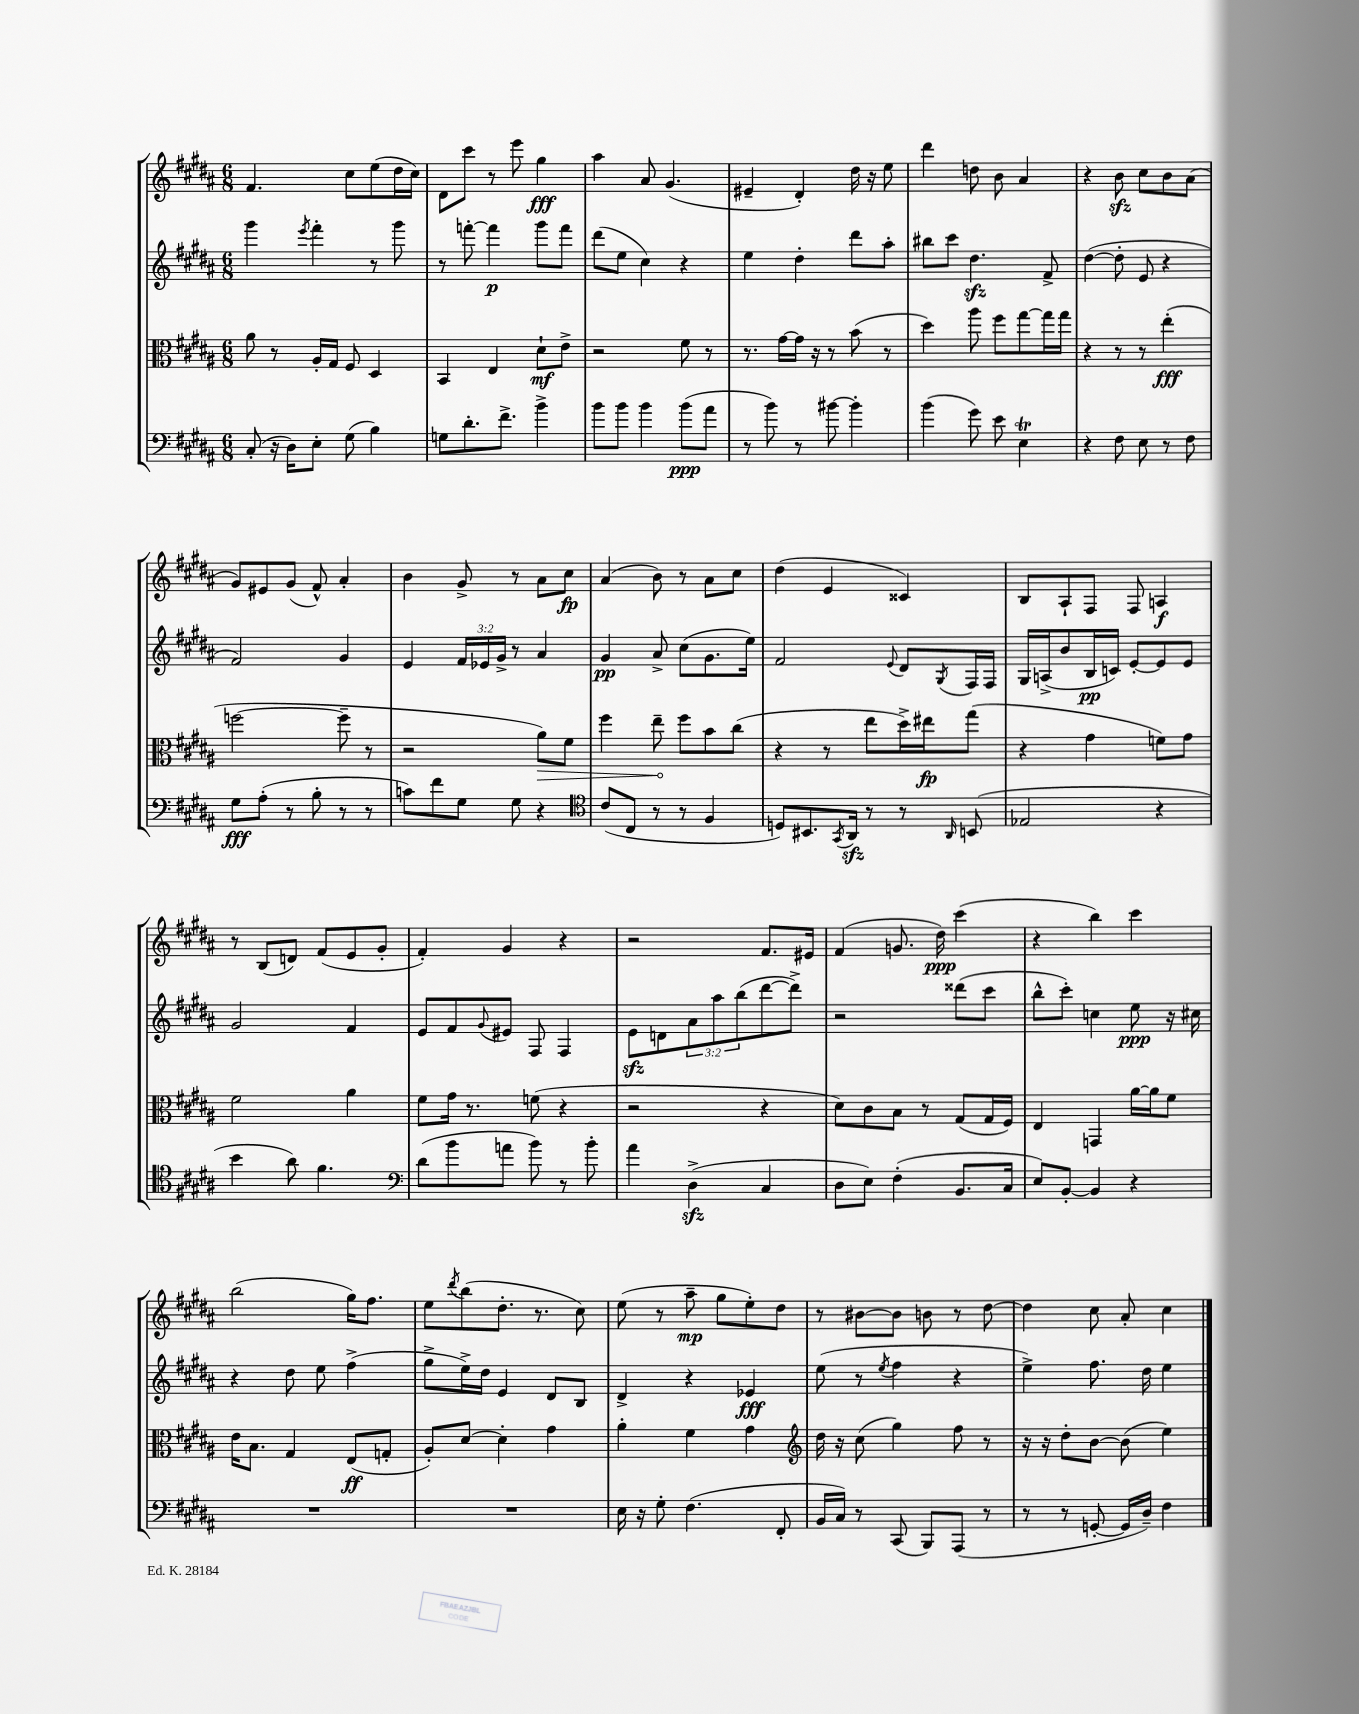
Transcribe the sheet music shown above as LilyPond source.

<<
\new StaffGroup <<
\new Staff = "s0" {
    \clef treble \key b \major \numericTimeSignature \time 6/8
    fis'4. cis''8 e''8( dis''16 cis''16) |
    dis'8 cis'''8 r8 e'''8 gis''4\fff |
    ais''4 ais'8 gis'4.( |
    eis'4-- dis'4-.) dis''16 r16 e''8 |
    dis'''4 d''8 b'8 ais'4 |
    r4 b'8\sfz cis''8 b'8 ais'8( |
    gis'8) eis'8 gis'8( fis'8-^) ais'4-. |
    b'4 gis'8-> r8 ais'8 cis''8\fp |
    ais'4( b'8) r8 ais'8 cis''8 |
    dis''4( e'4 cisis'4) |
    b8 ais8-! fis8 fis8 a4\f |
    r8 b8( d'8) fis'8( e'8 gis'8-. |
    fis'4-.) gis'4 r4 |
    r2 fis'8. eis'16 |
    fis'4( g'8. dis''16\ppp) cis'''4( |
    r4 b''4) cis'''4 |
    b''2( gis''16) fis''8. |
    e''8 \acciaccatura { dis'''8 } b''8( dis''8.-. r8. cis''8) |
    e''8( r8 ais''8--\mp gis''8 e''8-.) dis''8 |
    r8 bis'8~ bis'8 b'8 r8 dis''8~ |
    dis''4 cis''8 ais'8-. cis''4 \bar "|." |
}
\new Staff = "s1" {
    \clef treble \key b \major \numericTimeSignature \time 6/8 \override Staff.TupletNumber.text = #tuplet-number::calc-fraction-text
    gis'''4 \acciaccatura { e'''8 } fis'''4-. r8 gis'''8 |
    r8 f'''8~-. f'''4\p gis'''8 f'''8 |
    dis'''8( e''8 cis''4) r4 |
    e''4 dis''4-. dis'''8 ais''8-. |
    bis''8 cis'''8 dis''4.\sfz fis'8-> |
    dis''4~( dis''8-. e'8 r4 |
    fis'2) gis'4 |
    e'4 \tuplet 3/2 { fis'16 ees'16 gis'16-> } r8 ais'4 |
    gis'4\pp ais'8-> cis''8( gis'8. e''16) |
    fis'2 \appoggiatura { e'8 } dis'8 \acciaccatura { gis8 } fis16 fis16 |
    gis16 a16->( b'8 b16\pp c'16) e'8~-. e'8 e'8 |
    gis'2 fis'4 |
    e'8 fis'8 \appoggiatura { gis'8 } eis'8 fis8 fis4 |
    e'8\sfz d'8 \tuplet 3/2 { ais'8 ais''8 b''8( } dis'''8~ dis'''8->) |
    r2 disis'''8( cis'''8 |
    b''8-^ cis'''8-.) c''4 e''8\ppp r16 cis''16 |
    r4 dis''8 e''8 fis''4->( |
    gis''8-> e''16->) dis''16 e'4 dis'8 b8 |
    dis'4-> r4 ees'4\fff |
    e''8( r8 \acciaccatura { e''8 } fis''4 r4 |
    e''4->) fis''8. dis''16 e''4 \bar "|." |
}
\new Staff = "s2" {
    \clef alto \key b \major \numericTimeSignature \time 6/8
    ais'8 r8 ais16-. gis16 fis8 dis4 |
    b,4 e4 dis'8-!\mf e'8-> |
    r2 fis'8 r8 |
    r8. gis'16~ gis'16 r16 r8 b'8( r8 |
    dis''4) ais''8 fis''8 gis''8~ gis''16 gis''16 |
    r4 r8 r8 e''4-.\fff( |
    f''2~ f''8-- r8 |
    r2 \once \override Hairpin.circled-tip = ##t ais'8\>) fis'8 |
    fis''4 e''8--\! fis''8 b'8 cis''8( |
    r4 r8 e''8 dis''16->) eis''16\fp gis''8( |
    r4 gis'4 f'8) gis'8 |
    fis'2 ais'4 |
    fis'8 gis'16 r8. f'8( r4 |
    r2 r4 |
    dis'8) cis'8 b8 r8 gis8( gis16 fis16) |
    e4 g,4 ais'16~ ais'16 fis'8 |
    e'16 b8. gis4 e8\ff( g8-. |
    ais8-.) dis'8~ dis'4-. gis'4 |
    ais'4-. fis'4 gis'4 |
    \clef treble dis''16 r16 cis''8( gis''4) fis''8 r8 |
    r16 r16 dis''8-. b'8~ b'8( e''4) \bar "|." |
}
\new Staff = "s3" {
    \clef bass \key b \major \numericTimeSignature \time 6/8
    cis8-.( r16 dis16) e8-. gis8( b4) |
    g8 dis'8.-. fis'8.-> b'4-> |
    b'8 b'8 b'4 b'8\ppp( ais'8 |
    r8 b'8) r8 bis'8~ bis'4-. |
    b'4( gis'8) e'8 e4\trill |
    r4 fis8 e8 r8 fis8 |
    gis8\fff ais8-.( r8 b8-. r8 r8 |
    c'8) fis'8 gis8 gis8 r4 |
    \clef tenor cis'8( cis8 r8 r8 fis4 |
    d8) bis,8. \acciaccatura { gis,8 } ais,16\sfz r8 r8 \grace { ais,16 } b,8( |
    ees2 r4 |
    b'4 ais'8) fis'4. |
    \clef bass dis'8( b'8 a'8 b'8) r8 b'8-. |
    ais'4 dis4->\sfz( cis4 |
    dis8 e8) fis4-.( b,8. cis16 |
    e8) b,8~-. b,4 r4 |
    R2. |
    R2. |
    e16 r16 gis8-. fis4.( fis,8-. |
    b,16 cis16) r8 cis,8( b,,8) ais,,8( r8 |
    r8 r8 g,8~-. g,16 dis16--) fis4 \bar "|." |
}
>>
>>
\layout { \context { \Score \remove "Bar_number_engraver" } }
